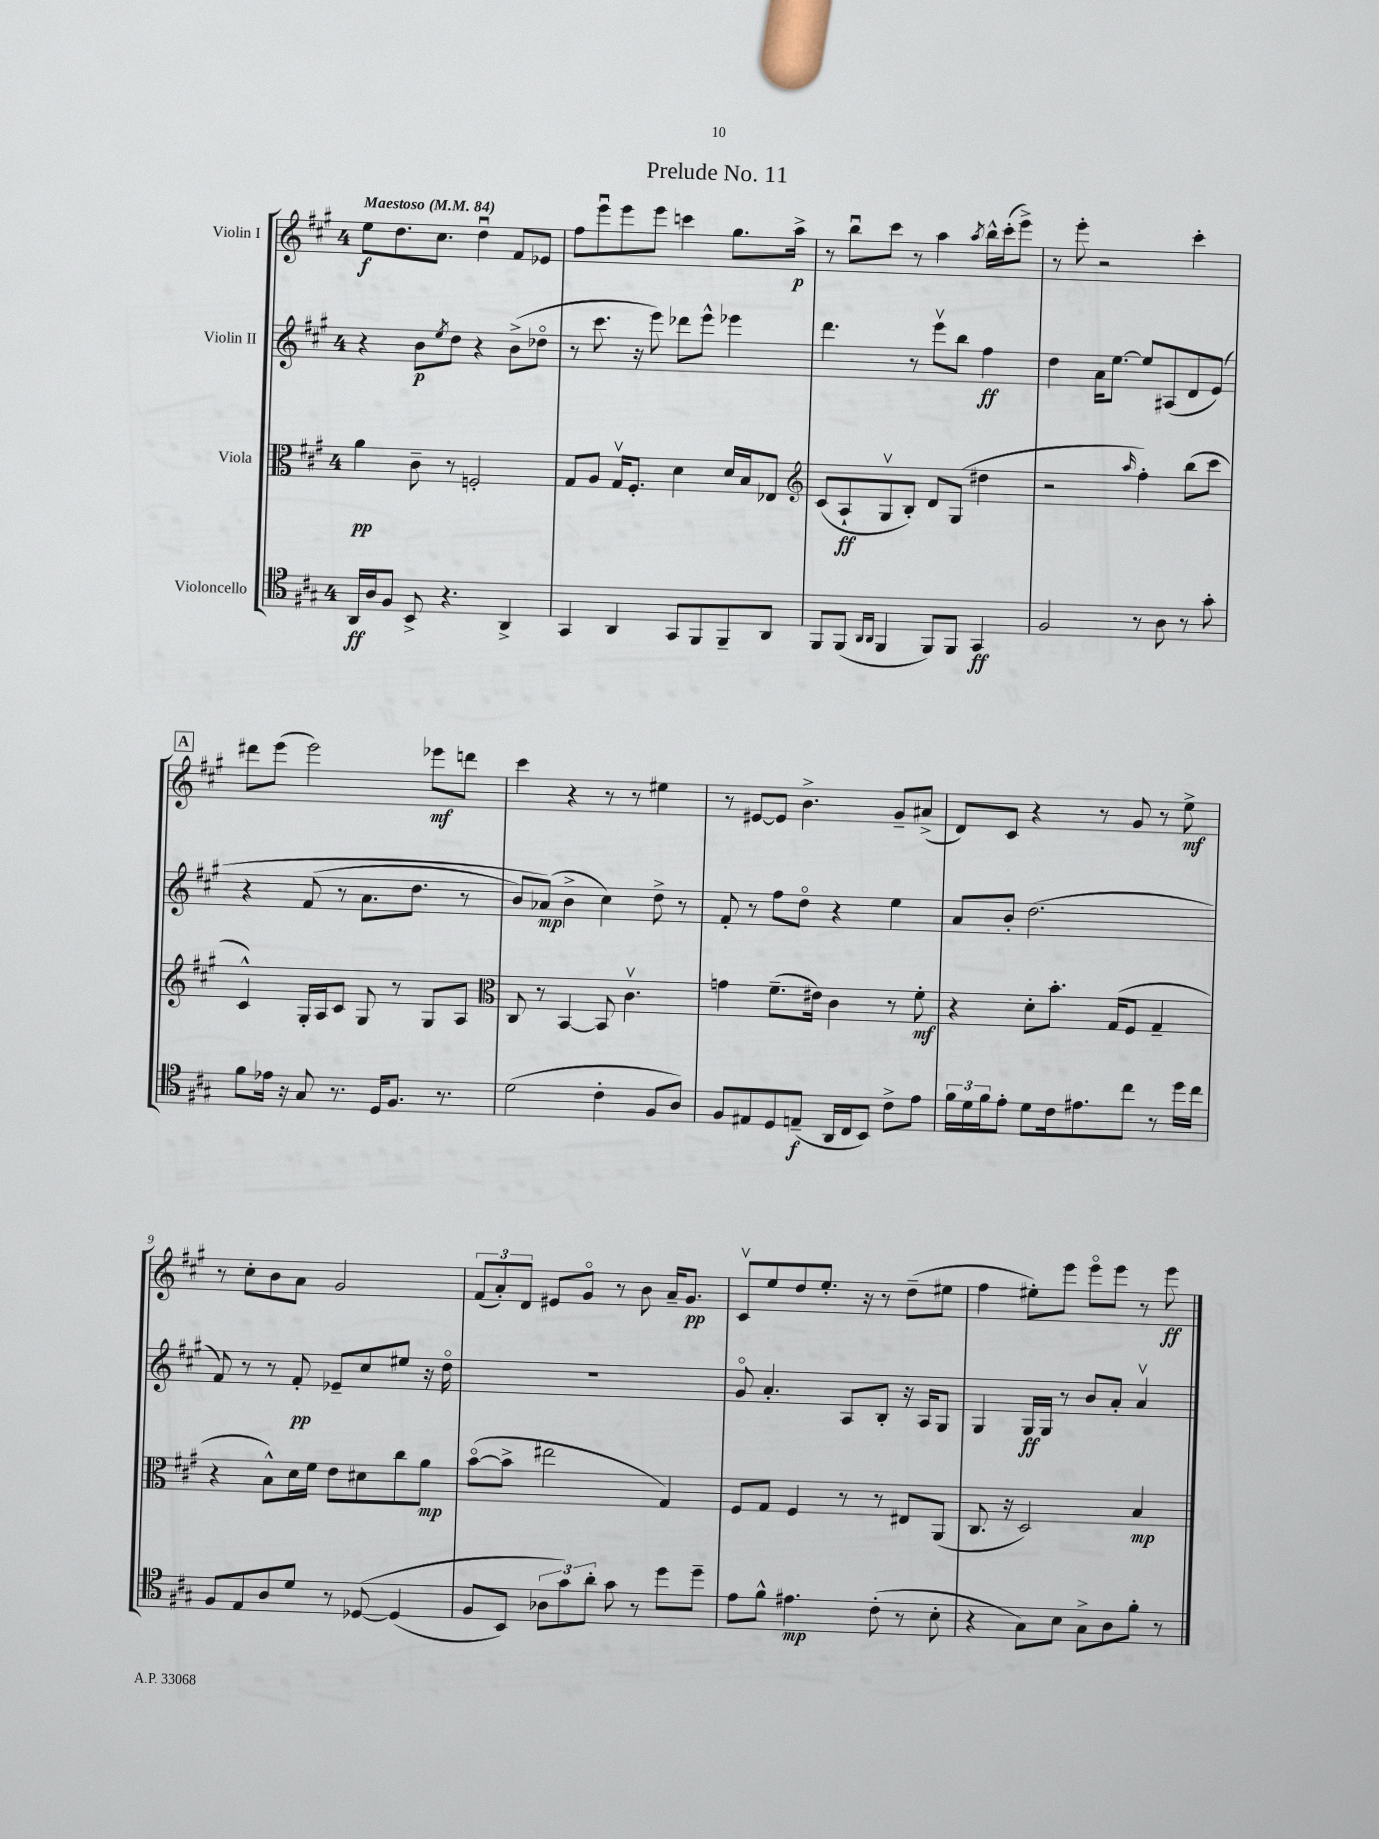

**kern	**kern	**kern	**kern
*staff4	*staff3	*staff2	*staff1
*clefC4	*clefC3	*clefG2	*clefG2
*k[f#c#g#]	*k[f#c#g#]	*k[f#c#g#]	*k[f#c#g#]
*M4/4	*M4/4	*M4/4	*M4/4
*MM84	*MM84	*MM84	*MM84
16AA/LL	4a\	4r	8ee\L
16A/J	.	.	.
8F#/J	.	.	8.dd\
8BB^/	8c#~\	8b\L	.
.	.	.	8.cc#\J
.	.	8qee/	.
4.r	8r	8dd\J	.
.	2F'/	4r	4ddu\
4AA^/	.	(8b^\L	8f#/L
.	.	8dd-o\J	8e-/J
=	=	=	=
4GG#/	8G#/L	8r	8ff#\L
.	8A/J	8.ccc#\	8eeeu\
4AA/	16G#v/LK	.	8eee\
.	8.F#'/J	16r	.
.	.	8eee\)	8eee\J
8GG#/L	4d\	8ddd-\L	4ccc\
8FF#/	.	8eee^^\J	.
8FF#~/	16d/LL	4eee-\	8.gg#\L
.	16B/J	.	.
8AA/J	8E-/J	.	.
.	.	.	16aa^\Jk
=	=	=	=
*	*clefG2	*	*
8FF#/L	(8c#/L	4.ddd\	8r
(8FF#/J	8A`/	.	8bbu\L
16qqAA/LL	.	.	.
16qqAA/JJ	.	.	.
4FF#/	8G#v/	.	8ccc#\J
.	8B'/J)	8r	8r
8FF#/L)	8d/L	8eeev\L	4aa\
8FF#/J	(8G#/J	8bb\J	.
.	.	.	8qaa/
4GG#/	4dd#\	4ff#\	16bb^^\LL
.	.	.	(16ccc#'\J
.	.	.	8eee^\J)
=	=	=	=
2F#/	2r	4dd\	8r
.	.	.	8eee'\
.	.	16a\LK	2r
.	.	[8.ee\J	.
.	16qqaa/	.	.
8r	4ff#'\)	8ee/]L	.
8A\	.	(8A#/	.
8r	(8bb\L	8d/	4ccc#'\
8g#'\	8ccc#\J	&(8e/J)	.
=	=	=	=
8f#\L	4c#^^/)	4r	8ddd#\L
16e-\Jk	.	.	(8eee\J
16r	.	.	.
8G#/	16G#'/LL	(8f#/	2eee\)
.	16A/J	.	.
8.r	8c#/J	8r	.
.	8G#/	8.a\L	.
16D/LK	.	.	.
8.F#/J	8r	.	.
.	.	8.dd\J	.
.	8G#/L	.	8eee-\L
8.r	.	.	.
.	8A/J	8r	8ddd\J
=	=	=	=
*	*clefC3	*	*
(2d\	8C#/	8b/L)	4ccc#\
.	8r	(8a-/J&)	.
.	[4BB/	4b^\	4r
4c#'\	8BB/]	4cc#\)	8r
.	4.c#v\	.	8r
8F#/L	.	8dd^\	4ee#\
8A/J)	.	8r	.
=	=	=	=
8F#/L	4g\	8f#'/	8r
8E#/	.	8r	[8e#/L
8D/	(8.f#~\L	8ff#\L	8e#/]J
(8E~/J	.	8ddo\J	4.b^\
.	16e#\Jk)	.	.
16AA/LL	4c#\	4r	.
16C#/J	.	.	.
8BB/J)	.	.	.
8c#^\L	8r	4ee\	8g#~/L
8e\J	8f#'\	.	(8a#^/J
=	=	=	=
24f#\LL	4r	8a/L	8d/L)
24d\	.	.	.
24f#\J	.	.	.
8e'\J	.	8b'/J	8c#/J
8d\L	8d'\L	(2.dd\	4r
16c#\k	8.b'\J	.	.
8.e#\	.	.	.
.	.	.	8r
.	(16G#/LK	.	.
8cc#\J	8F#/J	.	8g#/
8r	4G#~/	.	8r
16dd\LL	.	.	8ee^\
16cc#\JJ	.	.	.
=	=	=	=
8F#/L	4r	8f#/)	8r
8E/	.	8r	8cc#'\L
8A/	8B^^\L)	8r	8b\
8d/J	16d\L	8f#'/	8a\J
.	16f#\JJ	.	.
8r	8e\L	8e-~/L	2g#/
&([8D-/	8d#\	8cc#/	.
(4D-/]	8cc#\	8ee#/J	.
.	8a\J	16r	.
.	.	16ddo\	.
=	=	=	=
8F#/L	([8bo\L	1r	(12f#/L
.	.	.	12a'/)
8BB/J)	8b^\]J	.	.
.	.	.	12d/J
12A-\L	2ee#\	.	8e#/L
12g#\&)	.	.	.
.	.	.	8g#o/J
12a'\J	.	.	.
8g#\	.	.	8r
8r	.	.	8b\
8dd\L	4G#/)	.	16a~/LK
.	.	.	8.g#/J
8dd~\J	.	.	.
=	=	=	=
8e\L	8F#/L	8g#o/	8c#v/L
8f#^^\J	8G#/J	4.a'/	8ee/
4.e#\	4F#/	.	8dd/
.	.	.	8.ee'/J
.	8r	8A/L	.
.	.	.	16r
(8c#'\	8r	8B'/J	8r
8r	8E#/L	16r	(8dd~\L
.	.	16A/LK	.
8B'\	(8AA/J	8G#/J	8ee#\J
=	=	=	=
4r	8.C#/	4G#/	4ff#\
.	16r	.	.
8G#\L)	2D/)	16G#/LL	8ee#'\L)
.	.	16G#/JJ	.
8B\J	.	8r	8eee\J
8G#^\L	.	8b/L	8eeeo\L
8A\	.	8a'/J	8eee\J
8f#'\J	4B/	4av/	8r
8r	.	.	8eee\
==	==	==	==
*-	*-	*-	*-
